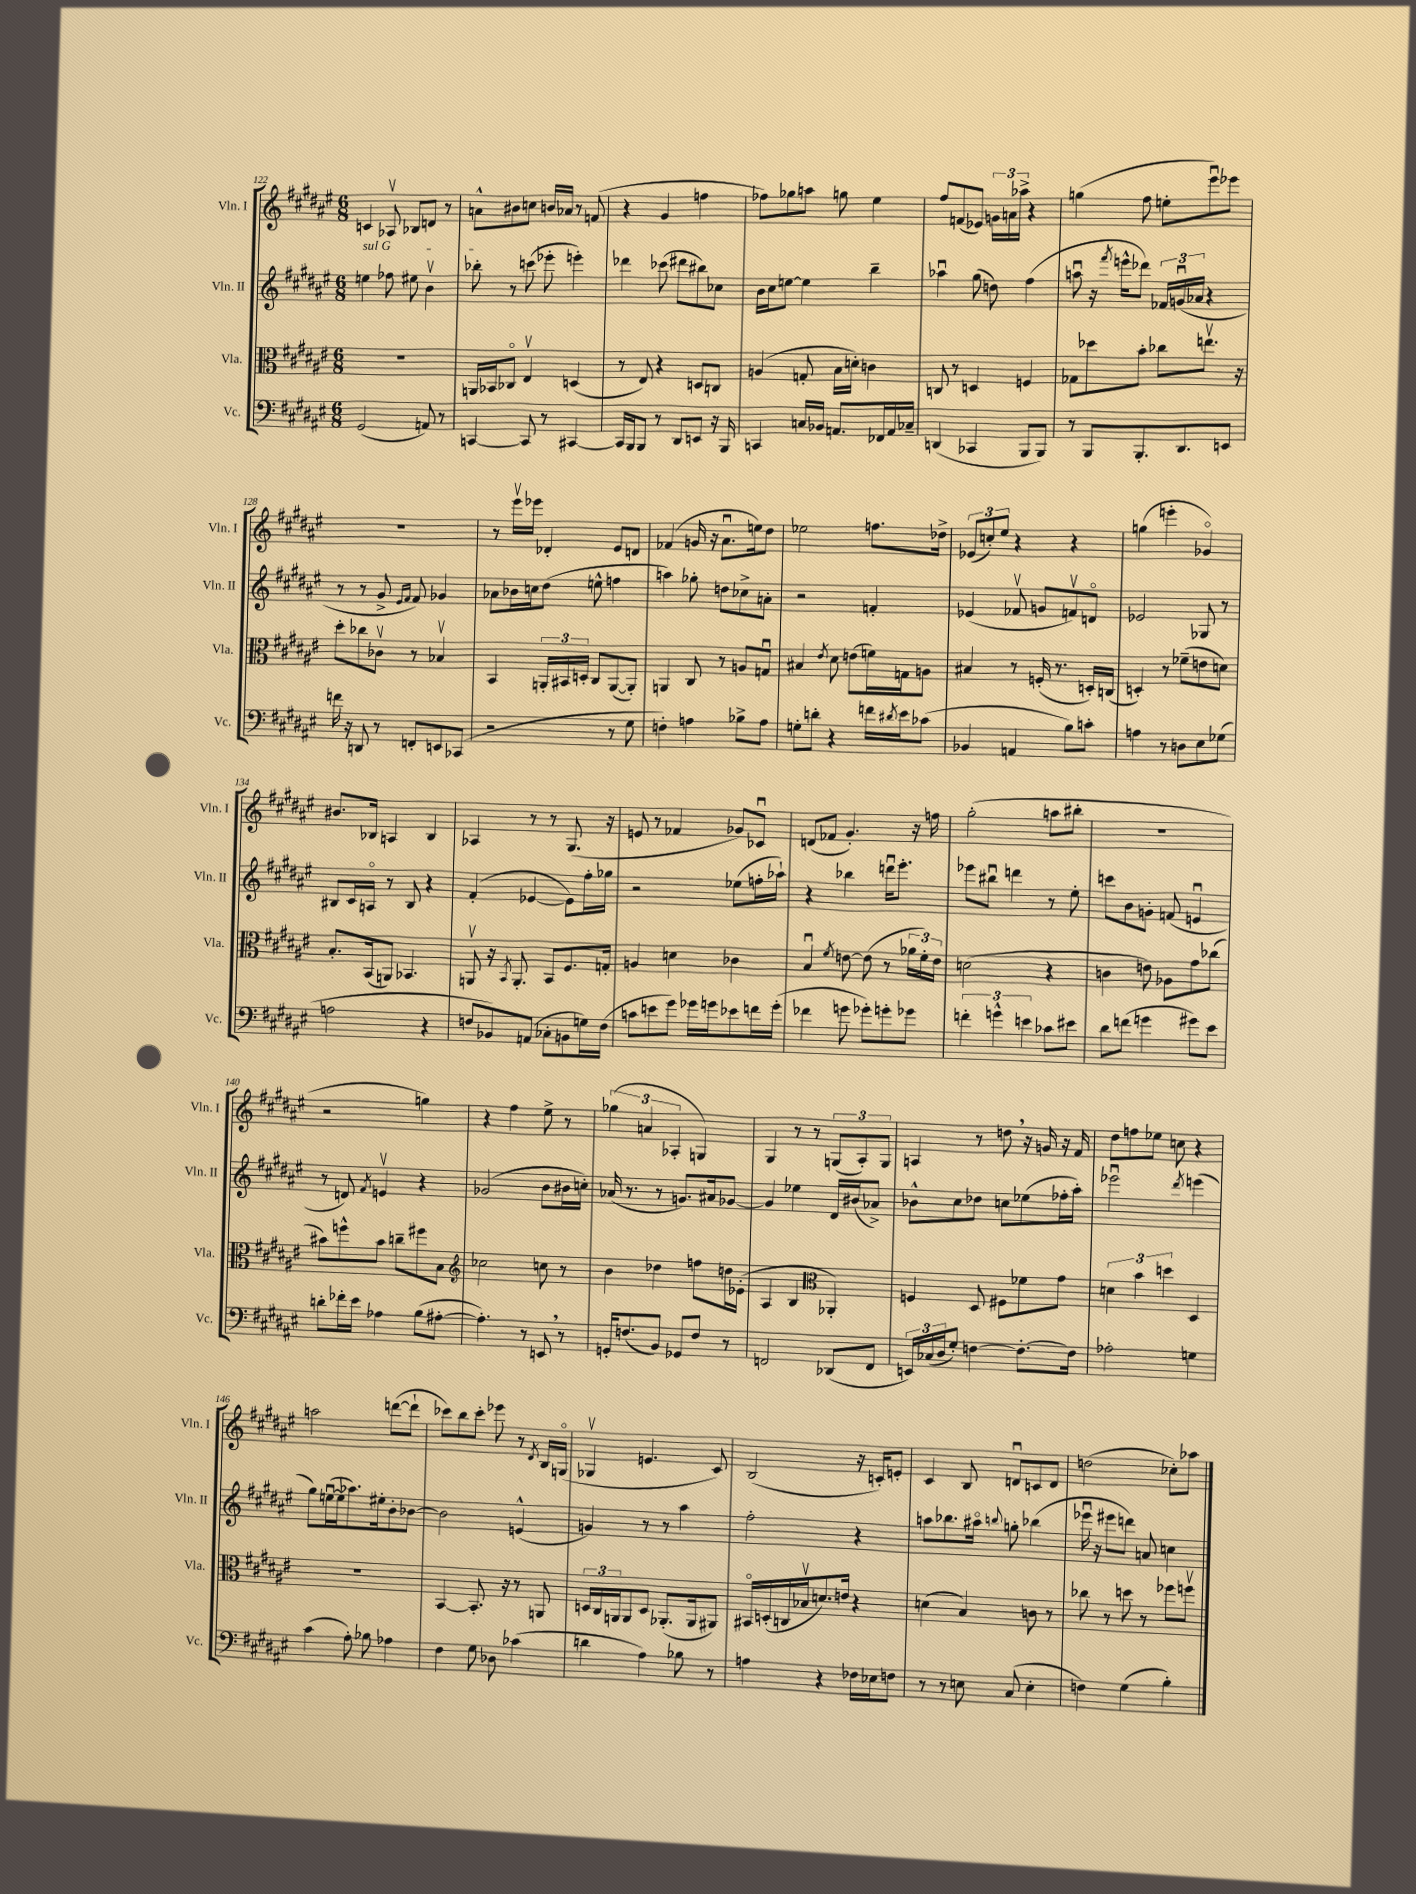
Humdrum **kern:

**kern	**kern	**kern	**kern
*staff4	*staff3	*staff2	*staff1
*clefF4	*clefC3	*clefG2	*clefG2
*k[f#c#g#d#a#e#]	*k[f#c#g#d#a#e#]	*k[f#c#g#d#a#e#]	*k[f#c#g#d#a#e#]
*M6/8	*M6/8	*M6/8	*M6/8
(2GG#/	2.r	4ee\	4c/
.	.	8ff-\	8A-v/
.	.	8ee#\	8B-/L
8AA/)	.	4bv\	8d/J
8r	.	.	8r
=	=	=	=
[4CC/	16AA/LL	8bb-'\	8a^^\L
.	16BB-/J	.	.
.	8C-o/J	8r	8b#\
8CC/]	4E#v/	(8ccc\	8cc\J
8r	.	8eee-'\	16b/LL
.	.	.	16a-/JJ
[4CC#/	(4D/	4eee'\)	8r
.	.	.	(8f/
=	=	=	=
16CC#/]LL	8r	4ddd-\	4r
16BBB/J	.	.	.
8BBB/J	8E#/)	.	.
8r	4r	(8ccc-\	4g#/
8DD#/L	.	8ddd#\L	.
8EE/J	8D/L	8bb#\)	4ff\
16r	8C/J	8cc-\J	.
16BBB/	.	.	.
=	=	=	=
4CC/	(4A/	16b\LL	8ff-\L)
.	.	16cc#\J	.
.	.	[8ee\J	8gg-\
16C/LL	8G'/	4ee\]	8aa\J
16BB-/JJ	.	.	.
8.AA/L	16B\LL	.	8gg\
.	16d'\JJ)	.	.
.	4c\	4bb~\	4ee#\
16FF-/L	.	.	.
16AA/	.	.	.
16C-~/JJ	.	.	.
=	=	=	=
(4DD/	8C/	4aa-u\	8ff#/L
.	8r	.	(8f/
4CC-/	4D/	(8gg#\	8e-/J)
.	.	8dd\)	24g\LL
.	.	.	24a\
.	.	.	24aa-^\JJ
8BBB/L	4F/	(4ff#\	4r
8BBB/J)	.	.	.
=	=	=	=
8r	8G-\L	8aau\	(4gg\
8BBB/L	8dd-\	16r	.
.	.	8qfff#/	.
.	.	16eee^^\LK	.
8.BBB'/	8b'\J	8ddd-\J)	8ff#\
.	8cc-\L	24f-/LL	8ee'\L
.	.	(24gu/	.
8.DD#/	.	.	.
.	.	24a-/JJ	.
.	8.eev\J	4r	8eee#u\)
8EE/J	.	.	8eee-\J
.	16r	.	.
=	=	=	=
16f\	8dd#'\L	8r	2.r
16r	.	.	.
8DD/	8cc-\	8r	.
8r	8c-v\J	8g#^/	.
.	.	16qqe#/LL	.
.	.	16qqf#/JJ	.
8FF'/L	8r	8f#/)	.
8EE/	4B-v/	4g-/	.
(8CC-/J	.	.	.
=	=	=	=
2r	4BB/	8a-\L	8r
.	.	16b-\L	16eee#v\LL
.	.	16cc\J	16eee-\JJ
.	24AA'/LL	(8dd#\J	4d-'/
.	24BB#/	.	.
.	24D'/JJ	.	.
.	8C#/L	8ee^^\	.
8r	([8AA/	4ff\	8e#/L
8G#\	8AA'/]J)	.	8d/J
=	=	=	=
4F'\)	4AA/	4aa\)	(4f-/
4A\	8C#/	8gg-'\	16g/
.	.	.	16r
.	8r	8dd\L	8.a#u\L
8B-^\L	8A/L	8cc-^\	.
.	.	.	16ee\k)
8A\J	8Gu/J	8a'\J	8dd#\J
=	=	=	=
8G'\L	4B#/	2r	2ee-\
8d'\J	.	.	.
.	8qe#/	.	.
4r	8d#\	.	.
.	(8e\L	.	.
16f\LL	16f\L)	4f'/	8.ff\L
8qd#/	.	.	.
16e#\J	16G\J	.	.
(8c-\J	8A\J	.	.
.	.	.	16dd-^\Jk
=	=	=	=
4BB-/	4B#/	(4e-/	(12e-/L
.	.	.	12cc'/)
.	.	.	12ee#/J
4AA/	8r	8f-v/	4r
.	(16F'/	8g/L	.
.	8.r	.	.
8B\L)	.	8fv/)	4r
8c'\J	16D'/LL)	8do/J	.
.	(16C/JJ	.	.
=	=	=	=
4A\	4D'/)	2e-/	(4gg\
8r	8r	.	4eee'\
8D\L	(8f-~\L	.	.
8E#\	8e\	8G-/	4g-o/)
(8G-\J	8d\J)	8r	.
=	=	=	=
2A\	8.B'/L	8B#/L	8.b#/L
.	.	16c#/L	.
.	(16BB/k	16Ao/JJ	16B-/Jk
.	8AA/J)	8r	4A/
.	4.BB-/	8B#/	.
4r	.	4r	4B-/
=	=	=	=
8F/L	8AAv/	(4f#'/	4A-/
8BB-/)	16r	.	.
.	8qBB/	.	.
.	8.AA'/	.	.
(8AA/J	.	[4e-/	8r
8C-'\L	8BB/L	.	8r
8BB\	8.F#/	8e-\]L)	(8.G#/
16G\L)	.	16ff#'\L	.
(16F\JJ	16G'/Jk	16gg-\JJ	16r
=	=	=	=
8c\L	4A/	2r	8e/
8e\	.	.	8r
8g#\J)	4d\	.	4f-/
16g-\LL	.	.	.
16g\J	.	.	.
8e-\	4c-\	(8ee-\L	8g-/L)
16f\L	.	16ff'\L	8c-u/J
(16g'\JJ	.	16aa-`\JJ)	.
=	=	=	=
4f-\	4Bu/	4r	(8d/L
.	.	.	8f-/J
.	8qf#/	.	.
8g\	[8e\	4bb-\	4.g#'/)
8g-'\L)	(8e\]	.	.
8g'\	8r	16dddu\LK	.
.	.	8.eee#'\J	.
8g-\J	24a-\LL	.	16r
.	24f#'\)	.	.
.	.	.	16ff\
.	24e\JJ	.	.
=	=	=	=
6f'\	(2d\	8eee-\L	(2gg#'\
.	.	8bb#u\J	.
6g^^\	.	.	.
.	.	4ddd\	.
6e\	.	.	.
8c-\L	4r	8r	8aa\L
8e#\J	.	8ee#'\	8bb#'\J
=	=	=	=
8d#\L	4c\	8ccc\L	2.r
(8f\J	.	8b\	.
4g\	8e\)	8g'\J	.
.	8A-\L	(8f/	.
8g#\L)	8g#\	4eu/	.
8e#\J	(8cc-\J	.	.
=	=	=	=
8d'\L	8b#\L)	8r	2r
16f-'\L	8ff^^\	8d/)	.
16e#\JJ	.	.	.
.	.	8qf#/	.
4A-\	8b#\J	4ev/	.
.	8cc~\L	.	.
(8B\L	8ff#\	4r	4gg\)
[8A#'\J	8B\J	.	.
=	=	=	=
*	*clefG2	*	*
4.A#'\])	2cc-\	(2g-/	4r
.	.	.	4ff#\
8r	.	.	.
8EE/	8cc\	8b\L	8ee#^\
8r	8r	16b#\L	8r
.	.	16cc'\JJ)	.
=	=	=	=
16GG'/LK	4b\	(16a-/	(6gg-\
(8.F/	.	8.r	.
.	.	.	6a/
8BB/J)	4dd-\	8r	.
.	.	.	6A-'/
8GG-/L	.	8.g/L)	.
8F/J	8ff\L	.	4G/)
.	.	16a#/k	.
8r	16dd\L	[8g-/J	.
.	(16e-'\JJ	.	.
=	=	=	=
2FF/	4A#/	4g-/]	4G#/
.	4B/	4ee-\	8r
.	.	.	8r
*	*clefC3	*	*
(8DD-/L	4AA-'/)	16d#/LL	(12G/L
.	.	(16b#/J	.
.	.	.	12A#'/)
8FF/J	.	8a-^/J)	.
.	.	.	12G/J
=	=	=	=
24EE/LL)	4F/	8b-^^\L	4A/
(24C-/	.	.	.
24D#/J	.	.	.
8G#'/J)	.	8cc#\	.
[4F\	8D#/	8dd-\J	8r
.	8F#\L	8cc\L	8dd\
8.F'\_L	8f-\	(8ee-\	16r
.	.	.	16g/
.	8g#\J	16ff-'\L	16r
16F\]Jk	.	16aa#'\JJ)	16f#/
=	=	=	=
2A-'\	6d\	2eee-u\	8dd#\L
.	.	.	8ff\
.	6b\	.	.
.	.	.	8ee-\J
.	6dd\	.	.
.	.	.	8cc\
.	.	8qddd#/	.
4G\	4D#/	(4eee\	4r
=	=	=	=
(4c#\	2.r	8gg#\L)	2aa\
.	.	([16eeu\L	.
.	.	16ee\]J	.
8A#'\)	.	8.aa-\)	.
8B-\	.	.	.
.	.	16ee#'\k	.
4A-\	.	8b'\	([8ddd\L
.	.	[8b-\J	8ddd`\]J
=	=	=	=
4F#\	[4BB/	2b-\]	8ccc-\L)
.	.	.	8bb\
8G#\	8.BB'/]	.	8ccc-'\J
8D-\	.	.	8eee-\
.	16r	.	.
(4c-\	8r	(4e^^/	8r
.	.	.	8qd#/
.	8AA/	.	16B/LL
.	.	.	(16Go/JJ
=	=	=	=
4d\	24D/LL	4g/)	4G-v/
.	24C#/	.	.
.	24AA/J	.	.
.	8AA/	.	.
4A#\)	8D/J	8r	4.e/
.	(8.AA-'/L	8r	.
8B-\	.	4aa#\	.
.	16AA-/k	.	.
8r	8AA#/J)	.	8c#/)
=	=	=	=
4A\	16BB#o/LL	2ff#'\	(2B/
.	(16D'/	.	.
.	16C/	.	.
.	16B-v/J	.	.
4r	8.d/)	.	.
.	16e/Jk	.	.
16F-\LL	4r	4r	16r
16E-\J	.	.	16c'/LK)
8F\J	.	.	8e'/J
=	=	=	=
8r	(4d\	8aa\L	4c#/
8r	.	8.bb-\	.
8E\	4B/)	.	8B/
.	.	16aa#o\Jk	.
.	.	8qqbb/	.
(8C#/	.	8gg'\	8du/L
4E'\	8c\	(4bb-\	8c/
.	8r	.	8d/J
=	=	=	=
4F\)	8cc-\	16eee-u\	(2dd\
.	.	16r	.
.	8r	8eee#\L	.
(4G#\	8dd\	8ddd\J)	.
.	8r	8a/	.
4B'\)	8ff-\L	4cc\	8cc-'\L)
.	8ffv\J	.	8aa-\J
==	==	==	==
*-	*-	*-	*-
